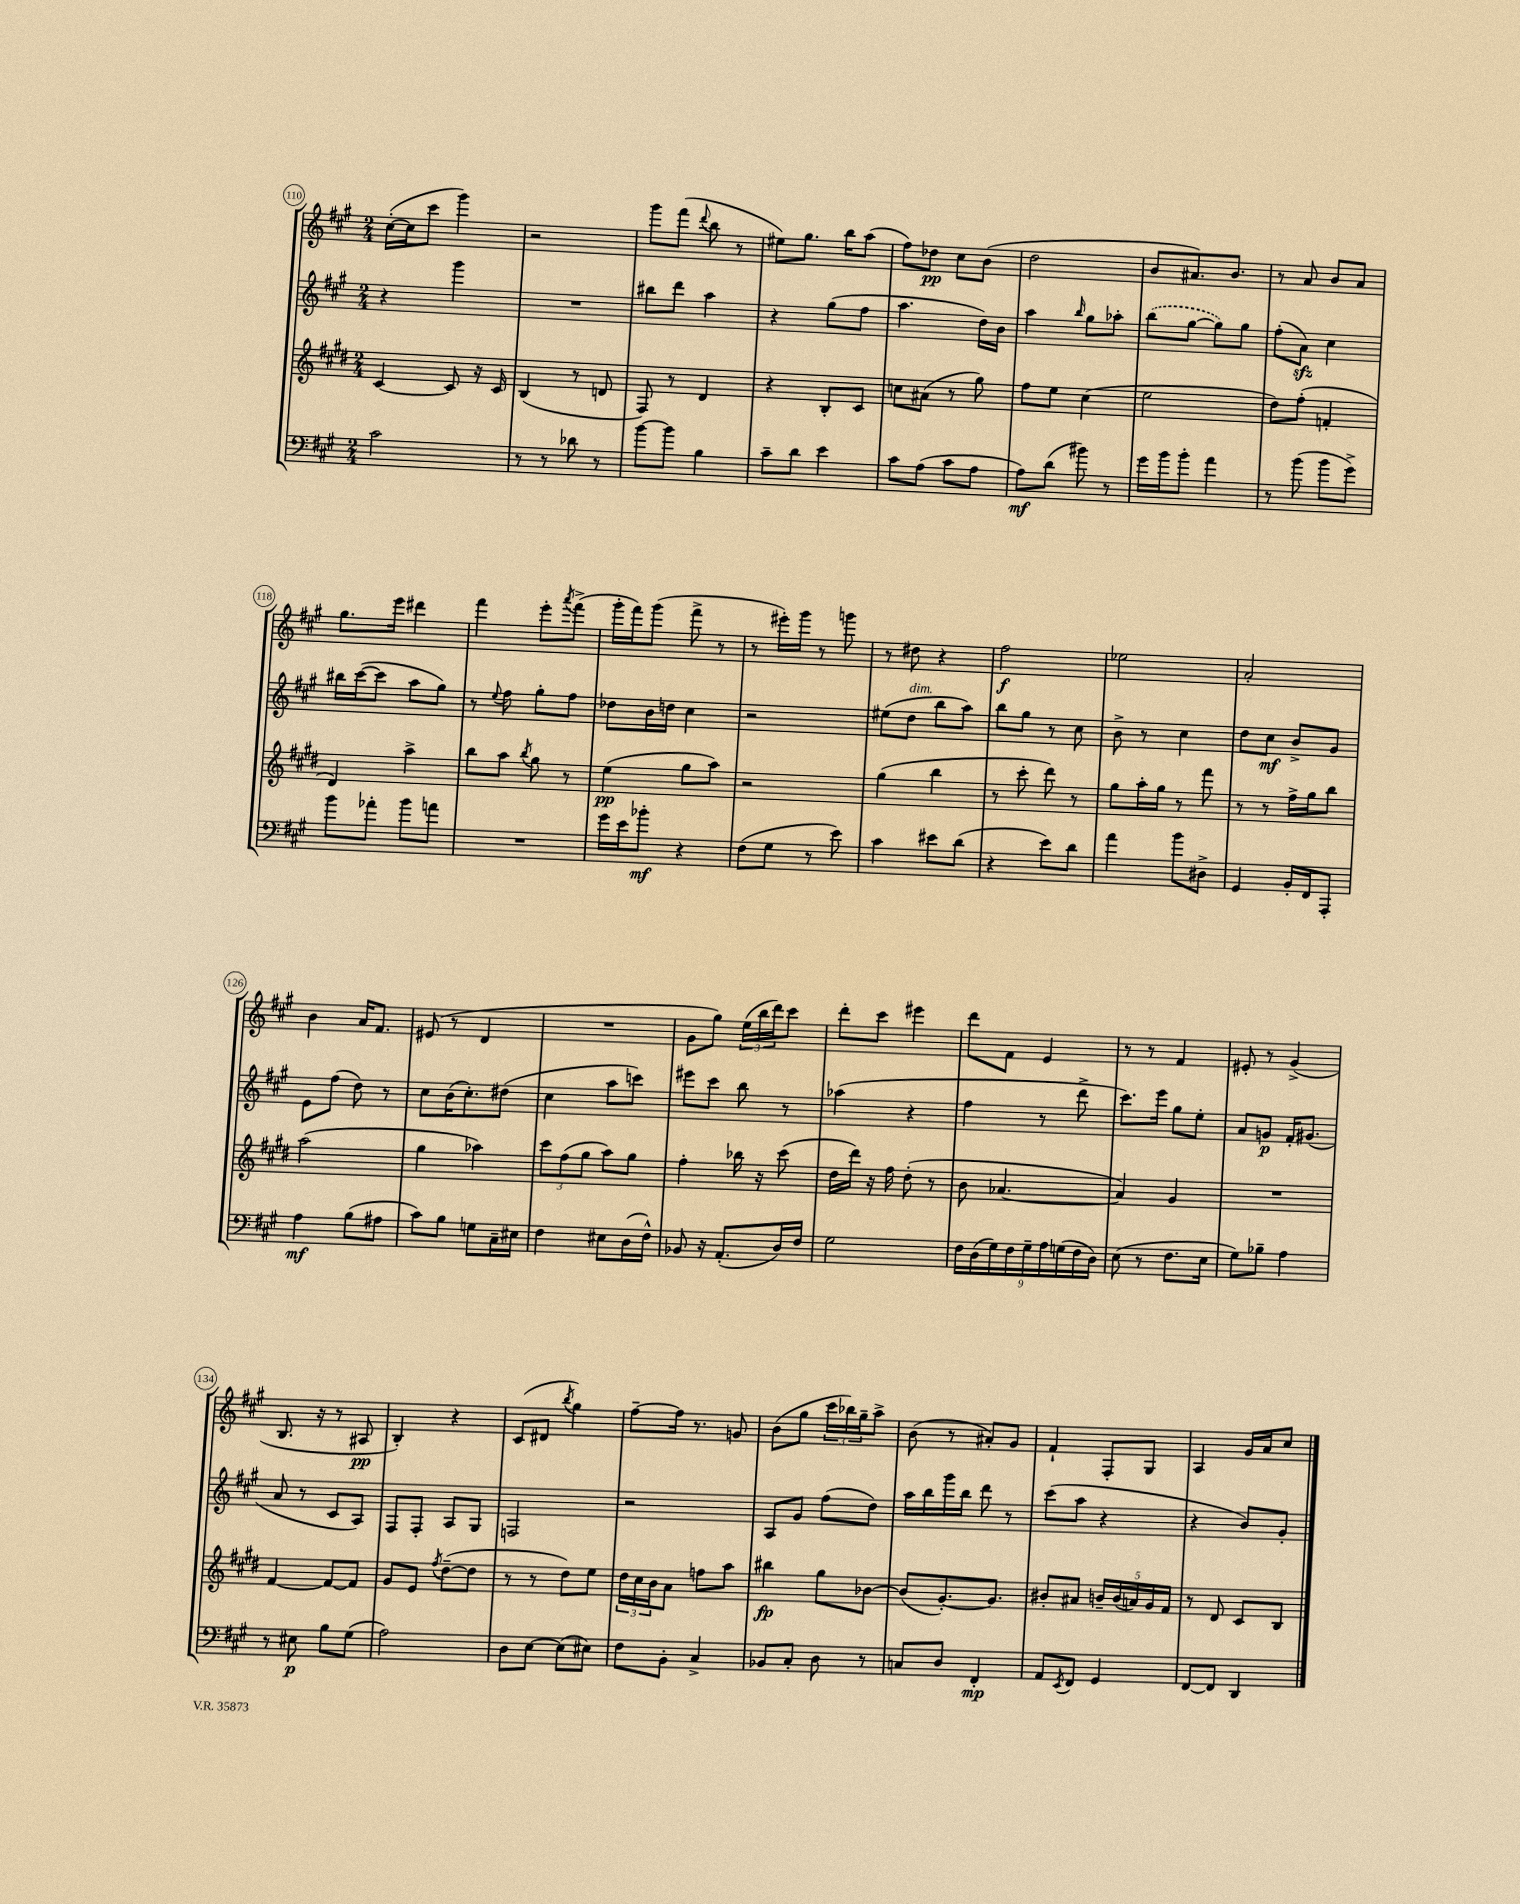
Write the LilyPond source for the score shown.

<<
\new StaffGroup <<
\new Staff = "s0" {
    \clef treble \key a \major \numericTimeSignature \time 2/4
    cis''16~-.( cis''16 cis'''8 gis'''4) |
    r2 |
    gis'''8 fis'''8( \appoggiatura { d'''8 } b''8 r8 |
    eis''8) gis''8. b''16 a''8( |
    fis''8) des''8\pp cis''8 b'8( |
    d''2 |
    b'8 ais'8.) b'8. |
    r8 a'8 b'8 a'8 |
    gis''8. e'''16 dis'''4 |
    fis'''4 e'''8-. \acciaccatura { a'''8 } fis'''8->( |
    gis'''16-. fis'''16) gis'''8( fis'''8-> r8 |
    r8 eis'''16-.) gis'''16 r8 g'''8 |
    r8 dis''8 r4 |
    fis''2\f |
    ees''2 |
    a'2-. |
    b'4 a'16 fis'8. |
    eis'8( r8 d'4 |
    R2 |
    gis'8 gis''8) \tuplet 3/2 { e''16( b''16 d'''16) } cis'''8 |
    d'''8-. cis'''8 eis'''4 |
    d'''8 fis'8 e'4 |
    r8 r8 fis'4 |
    eis'8-. r8 gis'4->( |
    b8. r16 r8 ais8\pp |
    b4-.) r4 |
    cis'8( dis'8 \acciaccatura { b''8 } gis''4) |
    fis''8~-- fis''16 r8. g'8 |
    b'8( gis''8 \tuplet 3/2 { cis'''16 bes''16) gis''16-- } a''8-> |
    b'8( r8 ais'8-.) gis'8 |
    fis'4-! fis8-. gis8 |
    a4 gis'16 a'16 cis''8 \bar "|." |
}
\new Staff = "s1" {
    \clef treble \key a \major \numericTimeSignature \time 2/4
    r4 gis'''4 |
    R2 |
    bis''8 d'''8 a''4 |
    r4 gis''8( fis''8 |
    a''4. d''16) b'16 |
    a''4 \grace { b''16 } gis''8 aes''8-. |
    \once \slurDashed b''8( gis''8~ gis''8) gis''8 |
    fis''8-.( a'8\sfz) cis''4 |
    bis''16 cis'''16~( cis'''8 a''8 gis''8) |
    r8 \appoggiatura { e''8 } fis''8 gis''8-. fis''8 |
    des''8 b'16 d''16 cis''4 |
    r2 |
    eis''8( d''8^\markup { \italic "dim." } b''8 a''8) |
    b''8 gis''8 r8 cis''8 |
    b'8-> r8 cis''4 |
    d''8 cis''8\mf b'8-> gis'8 |
    e'8 fis''8( d''8) r8 |
    cis''8 b'16( cis''8.-.) dis''8( |
    cis''4 a''8 c'''8) |
    eis'''8 cis'''8 b''8 r8 |
    aes''4( r4 |
    fis''4 r8 d'''8-> |
    cis'''8.) e'''16 gis''8 e''8-. |
    a'8 g'8\p fis'16-. gis'8.( |
    a'8 r8 cis'8 a8) |
    fis8 fis8-. a8 gis8 |
    f2 |
    r2 |
    a8 gis'8 fis''8( d''8) |
    a''16 b''16 gis'''16 b''16 d'''8 r8 |
    cis'''8( a''8 r4 |
    r4 b'8) gis'8-. \bar "|." |
}
\new Staff = "s2" {
    \clef treble \key e \major \numericTimeSignature \time 2/4
    cis'4~ cis'8 r16 cis'16 |
    b4( r8 d'8 |
    fis8) r8 dis'4 |
    r4 b8-. cis'8 |
    c''8 ais'8( r8 gis''8) |
    fis''8 e''8 cis''4( |
    e''2 |
    dis''8) fis''8-.( f'4-. |
    dis'4) a''4-> |
    b''8 a''8 \acciaccatura { b''8 } gis''8 r8 |
    e''4\pp( gis''8 a''8) |
    r2 |
    gis''4( b''4 |
    r8 cis'''8-. dis'''8) r8 |
    gis''8 a''16-. gis''16 r8 fis'''8 |
    r8 r8 fis''16-> gis''16 b''8 |
    a''2( |
    gis''4 aes''4) |
    \tuplet 3/2 { cis'''8 fis''8( gis''8 } a''8) gis''8 |
    fis''4-. bes''16 r16 cis'''8( |
    dis''16 dis'''16) r16 fis''16 dis''8-.( r8 |
    b'8 aes'4.~ |
    aes'4) gis'4 |
    R2 |
    fis'4~ fis'8~ fis'8 |
    gis'8 e'8 \acciaccatura { fis''8 } dis''8~--( dis''8 |
    r8 r8 dis''8) e''8 |
    \tuplet 3/2 { dis''16 cis''16 b'16 } a'8 f''8 a''8 |
    bis''4\fp gis''8 bes'8~ |
    bes'8( gis'8.~-.) gis'8. |
    bis'8-. ais'8 \tuplet 5/4 { b'16-- b'16( a'16) gis'16 fis'16 } |
    r8 dis'8 cis'8 b8 \bar "|." |
}
\new Staff = "s3" {
    \clef bass \key a \major \numericTimeSignature \time 2/4
    cis'2 |
    r8 r8 des'8 r8 |
    b'8~ b'8 b4 |
    cis'8-- d'8 e'4 |
    cis'8 a8( cis'8 a8 |
    a8\mf) d'8( bis'8) r8 |
    gis'16 b'16 b'8-. a'4 |
    r8 b'8( b'8 gis'8->) |
    b'8 aes'8-. b'8 a'8 |
    R2 |
    gis'16 e'16 bes'8-.\mf r4 |
    fis8( gis8 r8 e'8) |
    cis'4 eis'8 d'8( |
    r4 e'8) d'8 |
    a'4 b'8 dis8-> |
    gis,4 b,16-. fis,16 a,,8-. |
    a4\mf b8( ais8 |
    cis'8) b8 g8 cis16-- eis16 |
    fis4 eis8 d16( fis16-^) |
    bes,8 r16 a,8.-.( d16) fis16 |
    gis2 |
    \tuplet 9/8 { fis16 d16( gis16) fis16 gis16-- a16 g16( fis16 d16) } |
    e8( r8 fis8. e16 |
    gis8) bes8-- a4 |
    r8 eis8\p b8 gis8( |
    a2) |
    d8 e8~ e8( eis8) |
    fis8 b,8-. cis4-> |
    bes,8 cis8-. d8 r8 |
    c8 d8 fis,4-.\mp |
    a,8 \acciaccatura { e,8 } fis,8 gis,4 |
    fis,8~ fis,8 d,4 \bar "|." |
}
>>
>>
\layout { \context { \Score currentBarNumber = #110 \override BarNumber.stencil = #(make-stencil-circler 0.1 0.3 ly:text-interface::print) } }
